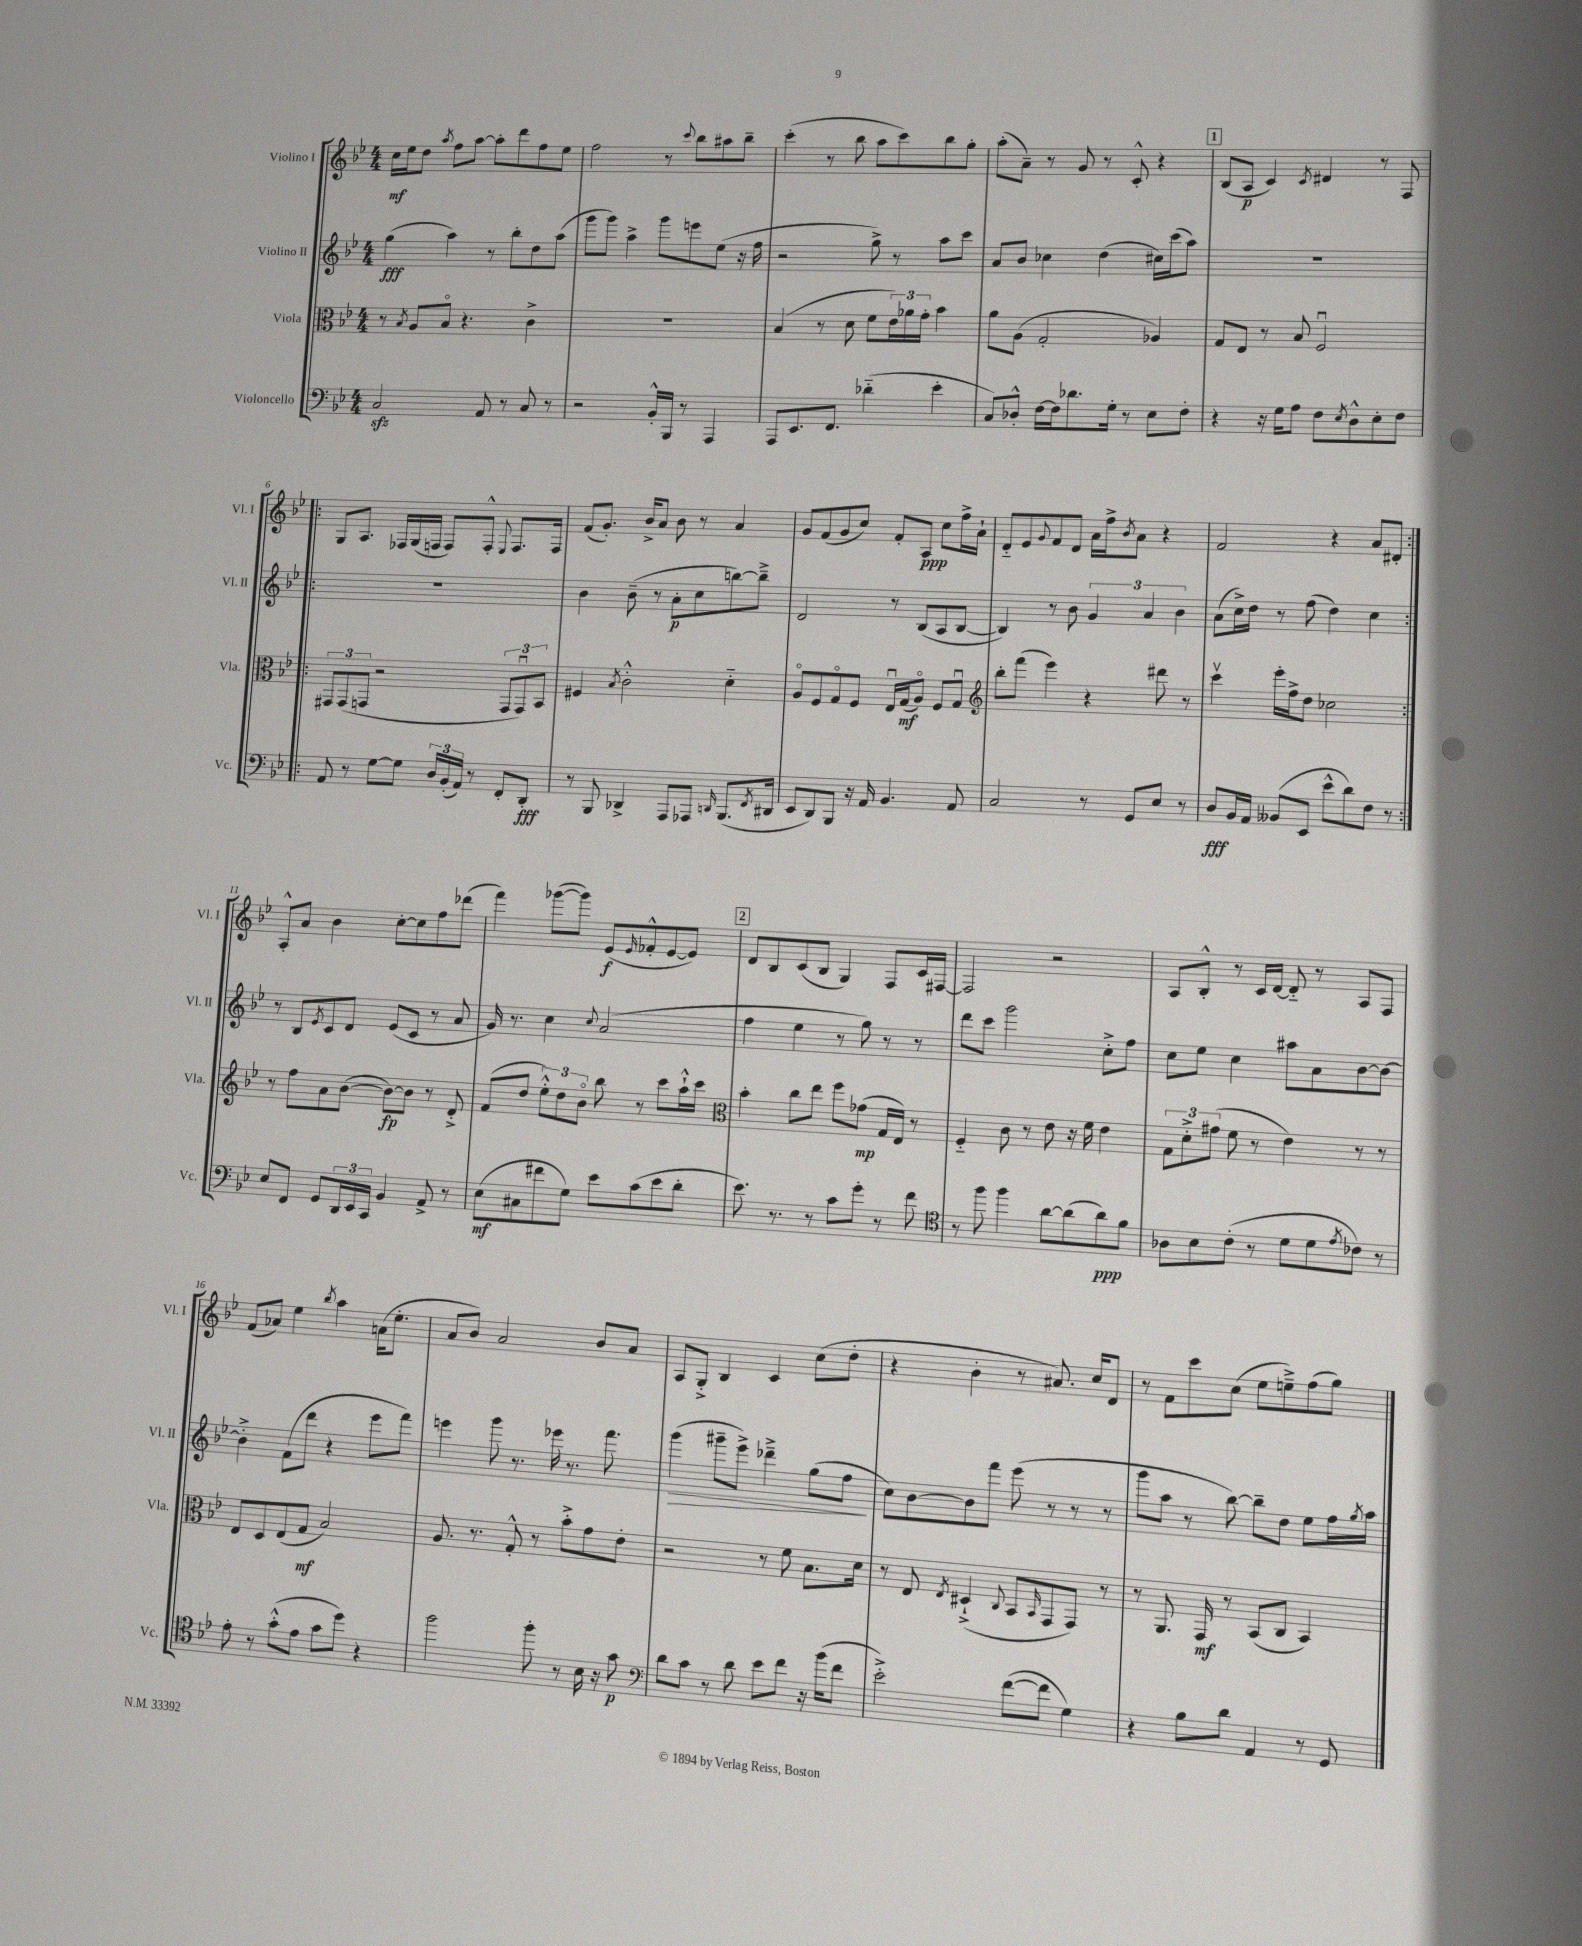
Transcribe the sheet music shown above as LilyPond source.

<<
\new StaffGroup <<
\new Staff = "s0" \with { instrumentName = "Violino I" shortInstrumentName = "Vl. I" } {
    \clef treble \key bes \major \numericTimeSignature \time 4/4
    c''16\mf ees''16 d''8 \acciaccatura { a''8 } f''8 a''8~ a''8-. d'''8 f''8 ees''8 |
    f''2 r8 \appoggiatura { c'''8 } bes''8 ais''8 bes''8-- |
    c'''4-.( r8 bes''8 a''8 c'''8) bes''8 g''8-. |
    a''8-.( a'8--) r8 g'8 r8 c'8-.-^ r4 |
    \mark \markup { \box "1" } bes8( a8\p c'4) \acciaccatura { c'8 } dis'4 r8 f8 |
    \repeat volta 2 { g8 a8. fes16 g16( f16 f8) f8-.-^ \appoggiatura { ees8 } f8. f16 |
    f'8( g'8.-.) bes'16-> a'8 bes'8 r8 a'4 |
    g'8 f'8( g'8 c''8) f'8-. a8\ppp c''8 f''16-> a'16-! |
    d'8-_ ees'8 \appoggiatura { g'8 } f'8 d'8 a'16 f''16-> \acciaccatura { bes'8 } a'8 r4 |
    f'2 r4 a'8 dis'8-. | }
    a8-.-^ a'8 bes'4 c''8~-. c''8 f''8 des'''8( |
    f'''4) ges'''8~( ges'''8) ees'8\f( \grace { ees'16 } fes'8-.-^ ees'8~ ees'8) |
    \mark \markup { \box "2" } d'8 bes8 c'8( bes8 g4) f8 c'16 fis16~ |
    fis2 r2 |
    a8 bes8-.-^ r8 c'16 d'16~ d'8-_ r8 a8 f8 |
    f'8( aes'8) ees''4 \acciaccatura { bes''8 } a''4 a'16( ees''8.-. |
    a'8 bes'8) a'2 bes'8 a'8 |
    a8 g8-.-> bes4 c'4 c''8( d''8-. |
    r4 bes'4-. r8 ais'8.) c''16 d'8 |
    r8 f'8 c'''8 c''8( ees''8 e''8--->) f''8( g''8) \bar "|." |
}
\new Staff = "s1" \with { instrumentName = "Violino II" shortInstrumentName = "Vl. II" } {
    \clef treble \key bes \major \numericTimeSignature \time 4/4
    g''4\fff( a''4) r8 bes''8-. d''8 a''8( |
    g'''8 g'''8) a''4-> g'''8 e'''8 ees''8( r16 f''16 |
    r2 g''8->) r8 a''8 c'''8 |
    a'8 bes'8 ces''4 d''4( cis''16) c'''16( a''8) |
    \mark \markup { \box "1" } R1 |
    \repeat volta 2 { R1 |
    bes'4 bes'8--( r8 a'8-.\p c''8 b''8~) b''8---> |
    d'2 r8 bes8( a8 bes8~ |
    bes4) r8 bes'8 \tuplet 3/2 { g'4 a'4 bes'4 } |
    a'8( c''16->) d''16 r8 f''8( d''4) c''4 | }
    r8 bes8 \acciaccatura { ees'8 } c'8 d'8 ees'8( c'8 r8 a'8 |
    g'16) r8. c''4 \appoggiatura { c''8 } a'2( |
    \mark \markup { \box "2" } f''4 ees''4 r8 g''8) r8 r8 |
    d'''8 c'''8 g'''2 c''8-.-> f''8 |
    c''8 ees''8 c''4 ais''8 a'8 bes'8~ bes'8~ |
    bes'4-.-> f'8( d'''8 r4 ees'''8 f'''8) |
    e'''4 g'''8 r8. ees'''16 r8. f'''8. |
    g'''4\>( gis'''8-- ees'''8->) des'''4---> g''8( f''8\! |
    c''8) bes'8~ bes'8 f'''8 ees'''8( r8 r8 r8 |
    g'''8 a''8 r8 bes''8~) bes''8-- d''8 ees''8 f''16 \acciaccatura { g''8 } a''16 \bar "|." |
}
\new Staff = "s2" \with { instrumentName = "Viola" shortInstrumentName = "Vla." } {
    \clef alto \key bes \major \numericTimeSignature \time 4/4
    r8 \acciaccatura { bes8 } a8 bes8\flageolet r4. c'4-> |
    R1 |
    bes4( r8 d'8 f'8 \tuplet 3/2 { ees'16) aes'16 g'16-. } bes'4 |
    a'8 a8( g2-. aes4) |
    \mark \markup { \box "1" } g8 ees8 r8 bes8 f2\downbow |
    \repeat volta 2 { \tuplet 3/2 { gis,8 gis,8( g,8 } r2 \tuplet 3/2 { g,8 g,8\downbow) bes,8 } |
    fis4 \acciaccatura { bes8 } c'2-.-^ d'4-_ |
    a8\flageolet f8 g8\flageolet f8 ees16\downbow g16\mf( a8\flageolet) f8 g8\downbow |
    \clef treble bes''8-. f'''8( ees'''4) r4 dis'''8 r8 |
    c'''4\upbow ees'''16-. f''16-> d''8 ces''2 | }
    r8 f''8 a'8 bes'8~( bes'8~\fp) bes'8 r8 d'8-.-> |
    f'8( d''8 \tuplet 3/2 { ees''8-.-^) d''8 bes'8\flageolet } bes''8 r8 c'''8 a''16-!-^ c'''16 |
    \mark \markup { \box "2" } \clef alto bes'4-. c''8 ees''8 f''8 ges'8\mp( g16 ees16) r8 |
    f4-_ c'8 r8 ees'8 r16 f'16 ees'4 |
    \tuplet 3/2 { g8 d'8-.-> gis'8( } f'8 r8 ees'4) r8 r8 |
    ees8 d8 ees8( g8\mf bes2) |
    a8. r8. g8-.-^ r8 bes'8-.-> g'8 ees'8-. |
    r2 r8 f'8 bes8. d'16 |
    r8 ees8 \acciaccatura { ees8 } dis4-!->( \appoggiatura { c8 } bes,8 \grace { bes,16 } g,8 g,8) r8 |
    r8 a,8. g,16\mf r8 bes,8( c8 bes,4) \bar "|." |
}
\new Staff = "s3" \with { instrumentName = "Violoncello" shortInstrumentName = "Vc." } {
    \clef bass \key bes \major \numericTimeSignature \time 4/4
    c2\sfz a,8 r8 c8 r8 |
    r2 bes,16-.-^ bes,,16 r8 a,,4 |
    a,,8 ees,8. f,8. des'4-_( ees'4-. |
    c8) des8-.-^ f16~ f16 des'8. g16-. r8 ees8 f8-. |
    \mark \markup { \box "1" } r4 r16 g16 a8 f8 \acciaccatura { ees8 } d8-^ ees8-. f8 |
    \repeat volta 2 { a,8 r8 g8~ g8 \tuplet 3/2 { d16 bes,16-.( a,16) } r8 f,8-. d,8-.\fff |
    r8 bes,,8 des,4-> a,,8 aes,,8 \grace { d,16 } bes,,8.( \acciaccatura { f,8 } dis,16 |
    ees,8 d,8) bes,,8 r16 a,16 bes,4. a,8 |
    c2 r8 g,8 ees8 r8 |
    d8\fff bes,16 a,16 beses,8( ees,8 ees'8-^ d'8) f8 r8 | }
    ees8 f,8 g,8 \tuplet 3/2 { d,16 ees,16 c,16 } bes,4 a,8-> r8 |
    ees8\mf( cis8 fis'8 g8) ees'8 c'8( ees'8 d'8-. |
    \mark \markup { \box "2" } ees'8.) r8. r8 c'8 g'8-. r8 f'8 |
    \clef tenor r8 f''8 f''4 a'8~ a'8( a'8\ppp) f'8 |
    aes8 bes8 c'8-.( r8 d'8 d'8 \acciaccatura { ees'8 } ces'8) r8 |
    ees'8-. r8 g'8-.-^( ees'8 g'8 d''8) r4 |
    f''2 f''8-. r8 bes16 r16 g'8\p |
    \clef bass d'8 c'8 r8 d'8 ees'8 f'8 r16 bes'16( f'8 |
    ees'2-.->) f'8~( f'8 g4) |
    r4 bes8 d'8 a,4 r8 g,8 \bar "|." |
}
>>
>>
